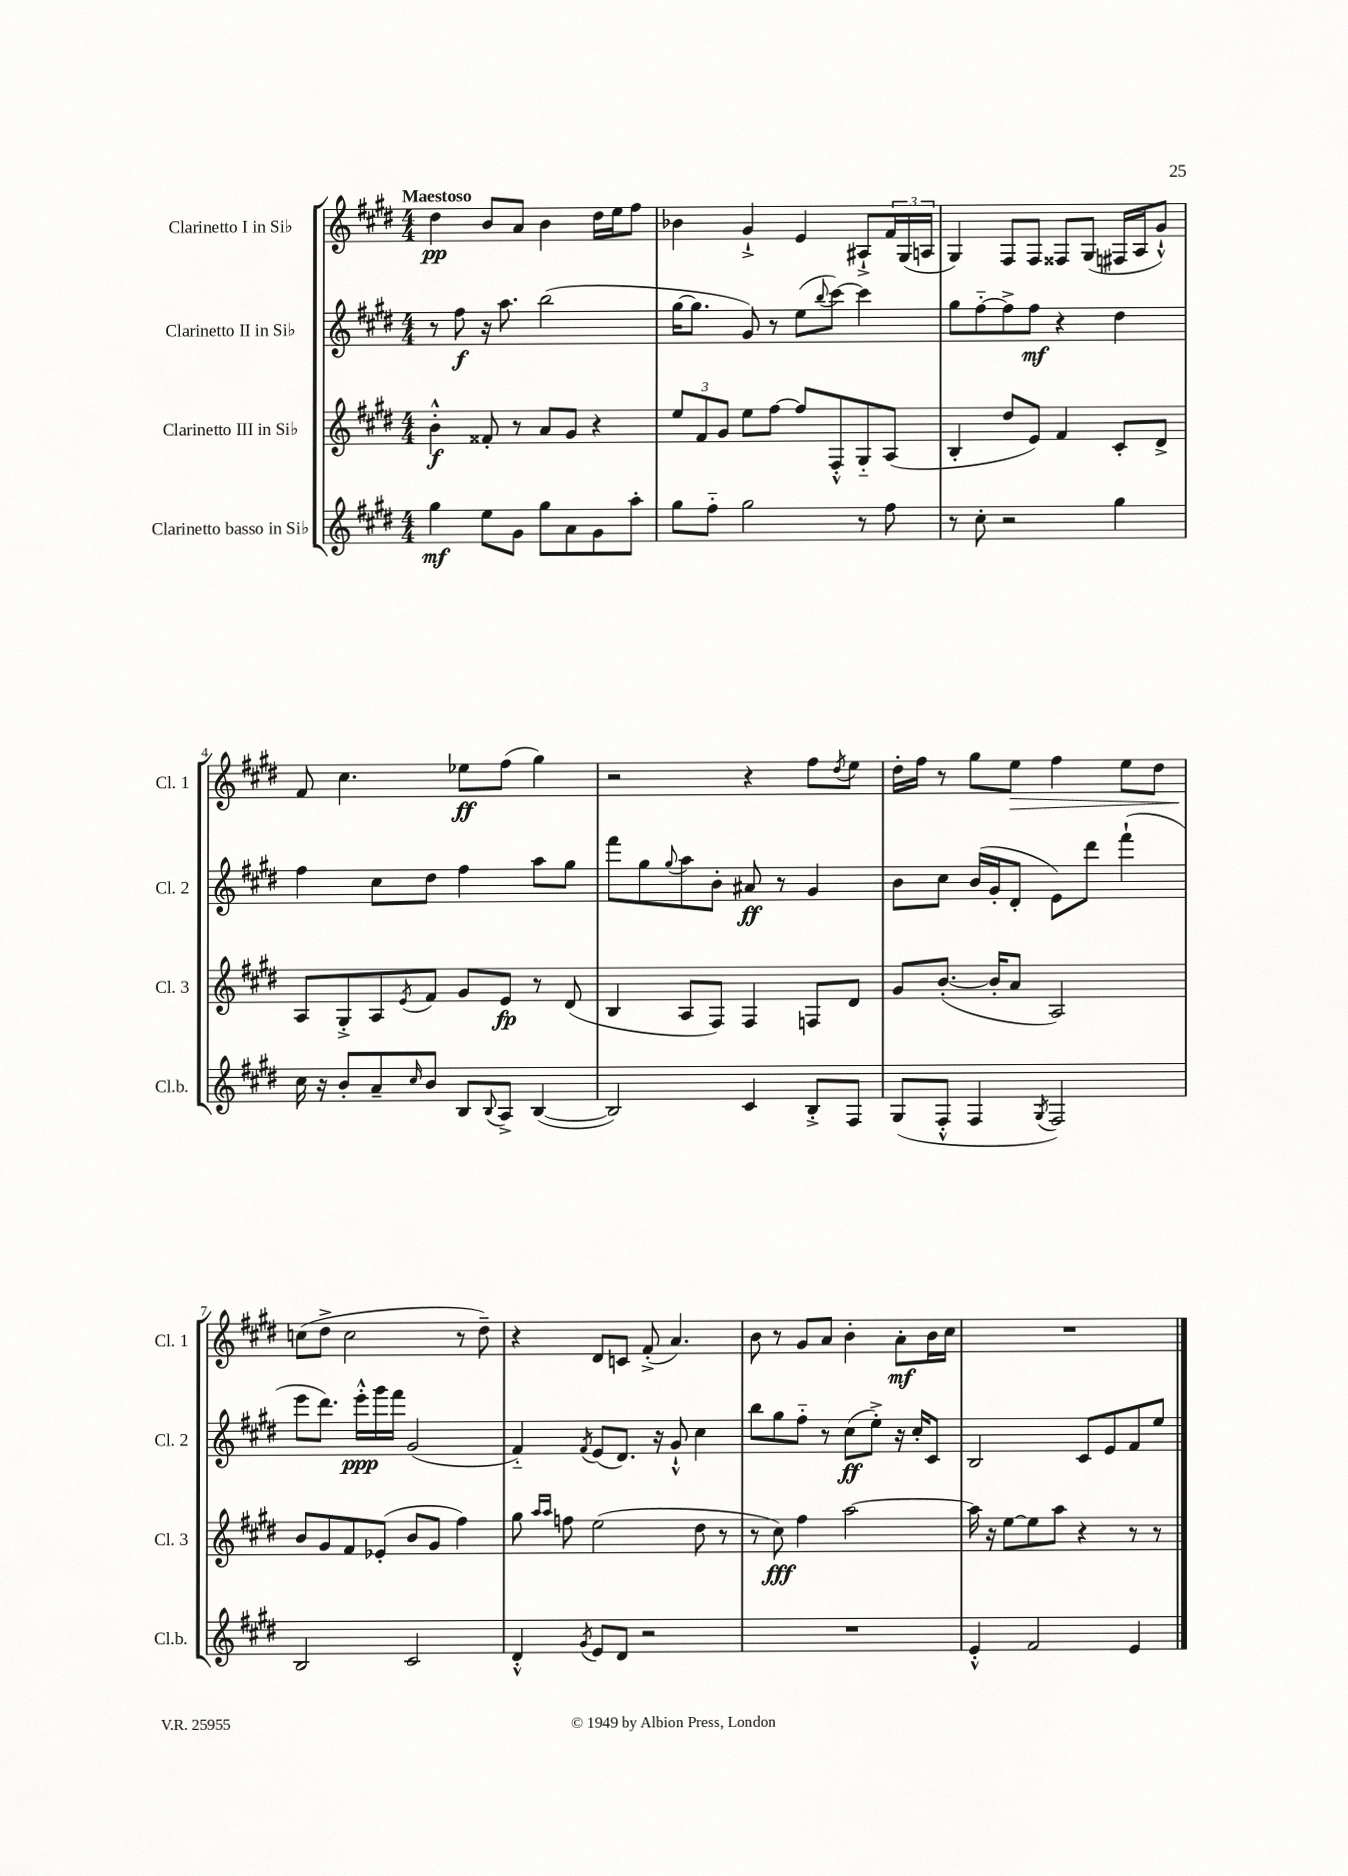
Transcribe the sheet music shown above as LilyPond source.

<<
\new StaffGroup <<
\new Staff = "s0" \with { instrumentName = "Clarinetto I in Sib" shortInstrumentName = "Cl. 1" } {
    \clef treble \key e \major \numericTimeSignature \time 4/4 \tempo "Maestoso"
    dis''4\pp b'8 a'8 b'4 dis''16 e''16 fis''8 |
    bes'4 gis'4-!-> e'4 ais8-!-> \tuplet 3/2 { fis'16 gis16( a16 } |
    gis4) fis8 fis8 fisis8 gis8( fis16 a16 gis'8-!-^) |
    fis'8 cis''4. ees''8\ff fis''8( gis''4) |
    r2 r4 fis''8 \acciaccatura { dis''8 } e''8 |
    dis''16-. fis''16 r8 gis''8 e''8\> fis''4 e''8 dis''8 |
    c''8\!( dis''8-> c''2 r8 dis''8--) |
    r4 dis'8 c'8 fis'8-.->( a'4.) |
    b'8 r8 gis'8 a'8 b'4-. a'8-.\mf b'16 cis''16 |
    R1 \bar "|." |
}
\new Staff = "s1" \with { instrumentName = "Clarinetto II in Sib" shortInstrumentName = "Cl. 2" } {
    \clef treble \key e \major \numericTimeSignature \time 4/4
    r8 fis''8\f r16 a''8. b''2( |
    gis''16~ gis''8. gis'8) r8 e''8( \appoggiatura { b''8 } cis'''8~) cis'''4 |
    gis''8 fis''8~-_ fis''8-> fis''8\mf r4 dis''4 |
    fis''4 cis''8 dis''8 fis''4 a''8 gis''8 |
    fis'''8 gis''8 \appoggiatura { gis''8 } a''8 b'8-. ais'8\ff r8 gis'4 |
    b'8 cis''8 b'16( gis'16-. dis'8-. e'8) dis'''8 fis'''4-!( |
    e'''8 dis'''8.) e'''16-.-^\ppp gis'''16 fis'''16 gis'2( |
    fis'4-_) \acciaccatura { fis'8 } e'8( dis'8.) r16 gis'8-!-^ cis''4 |
    b''8 gis''8 fis''8-_ r8 cis''8\ff( e''8-.->) r16 cis''16-. cis'8 |
    b2 cis'8 e'8 fis'8 e''8 \bar "|." |
}
\new Staff = "s2" \with { instrumentName = "Clarinetto III in Sib" shortInstrumentName = "Cl. 3" } {
    \clef treble \key e \major \numericTimeSignature \time 4/4
    b'4-.-^\f fisis'8-. r8 a'8 gis'8 r4 |
    \tuplet 3/2 { e''8 fis'8 gis'8 } e''8 fis''8~ fis''8 fis8-.-^ gis8-_ a8( |
    b4-. dis''8 e'8) fis'4 cis'8-. dis'8-> |
    a8 gis8-.-> a8 \acciaccatura { e'8 } fis'8 gis'8 e'8\fp r8 dis'8( |
    b4 a8 fis8) fis4 f8 dis'8 |
    gis'8 b'8.~-.( b'16-. a'8 a2) |
    b'8 gis'8 fis'8 ees'8-.( b'8 gis'8 fis''4) |
    gis''8 \grace { a''16 a''16 } f''8 e''2( dis''8 r8 |
    r8 cis''8\fff) fis''4 a''2~ |
    a''16 r16 e''8~ e''8 a''8 r4 r8 r8 \bar "|." |
}
\new Staff = "s3" \with { instrumentName = "Clarinetto basso in Sib" shortInstrumentName = "Cl.b." } {
    \clef treble \key e \major \numericTimeSignature \time 4/4
    gis''4\mf e''8 gis'8 gis''8 a'8 gis'8 a''8-. |
    gis''8 fis''8-_ gis''2 r8 fis''8 |
    r8 cis''8-. r2 gis''4 |
    cis''16 r16 b'8-. a'8-- \grace { cis''16 } b'8 b8 \appoggiatura { b8 } a8-> b4~( |
    b2) cis'4 b8-.-> fis8 |
    gis8( fis8-.-^ fis4 \acciaccatura { gis8 } fis2) |
    b2 cis'2 |
    dis'4-.-^ \acciaccatura { gis'8 } e'8 dis'8 r2 |
    R1 |
    e'4-.-^ fis'2 e'4 \bar "|." |
}
>>
>>
